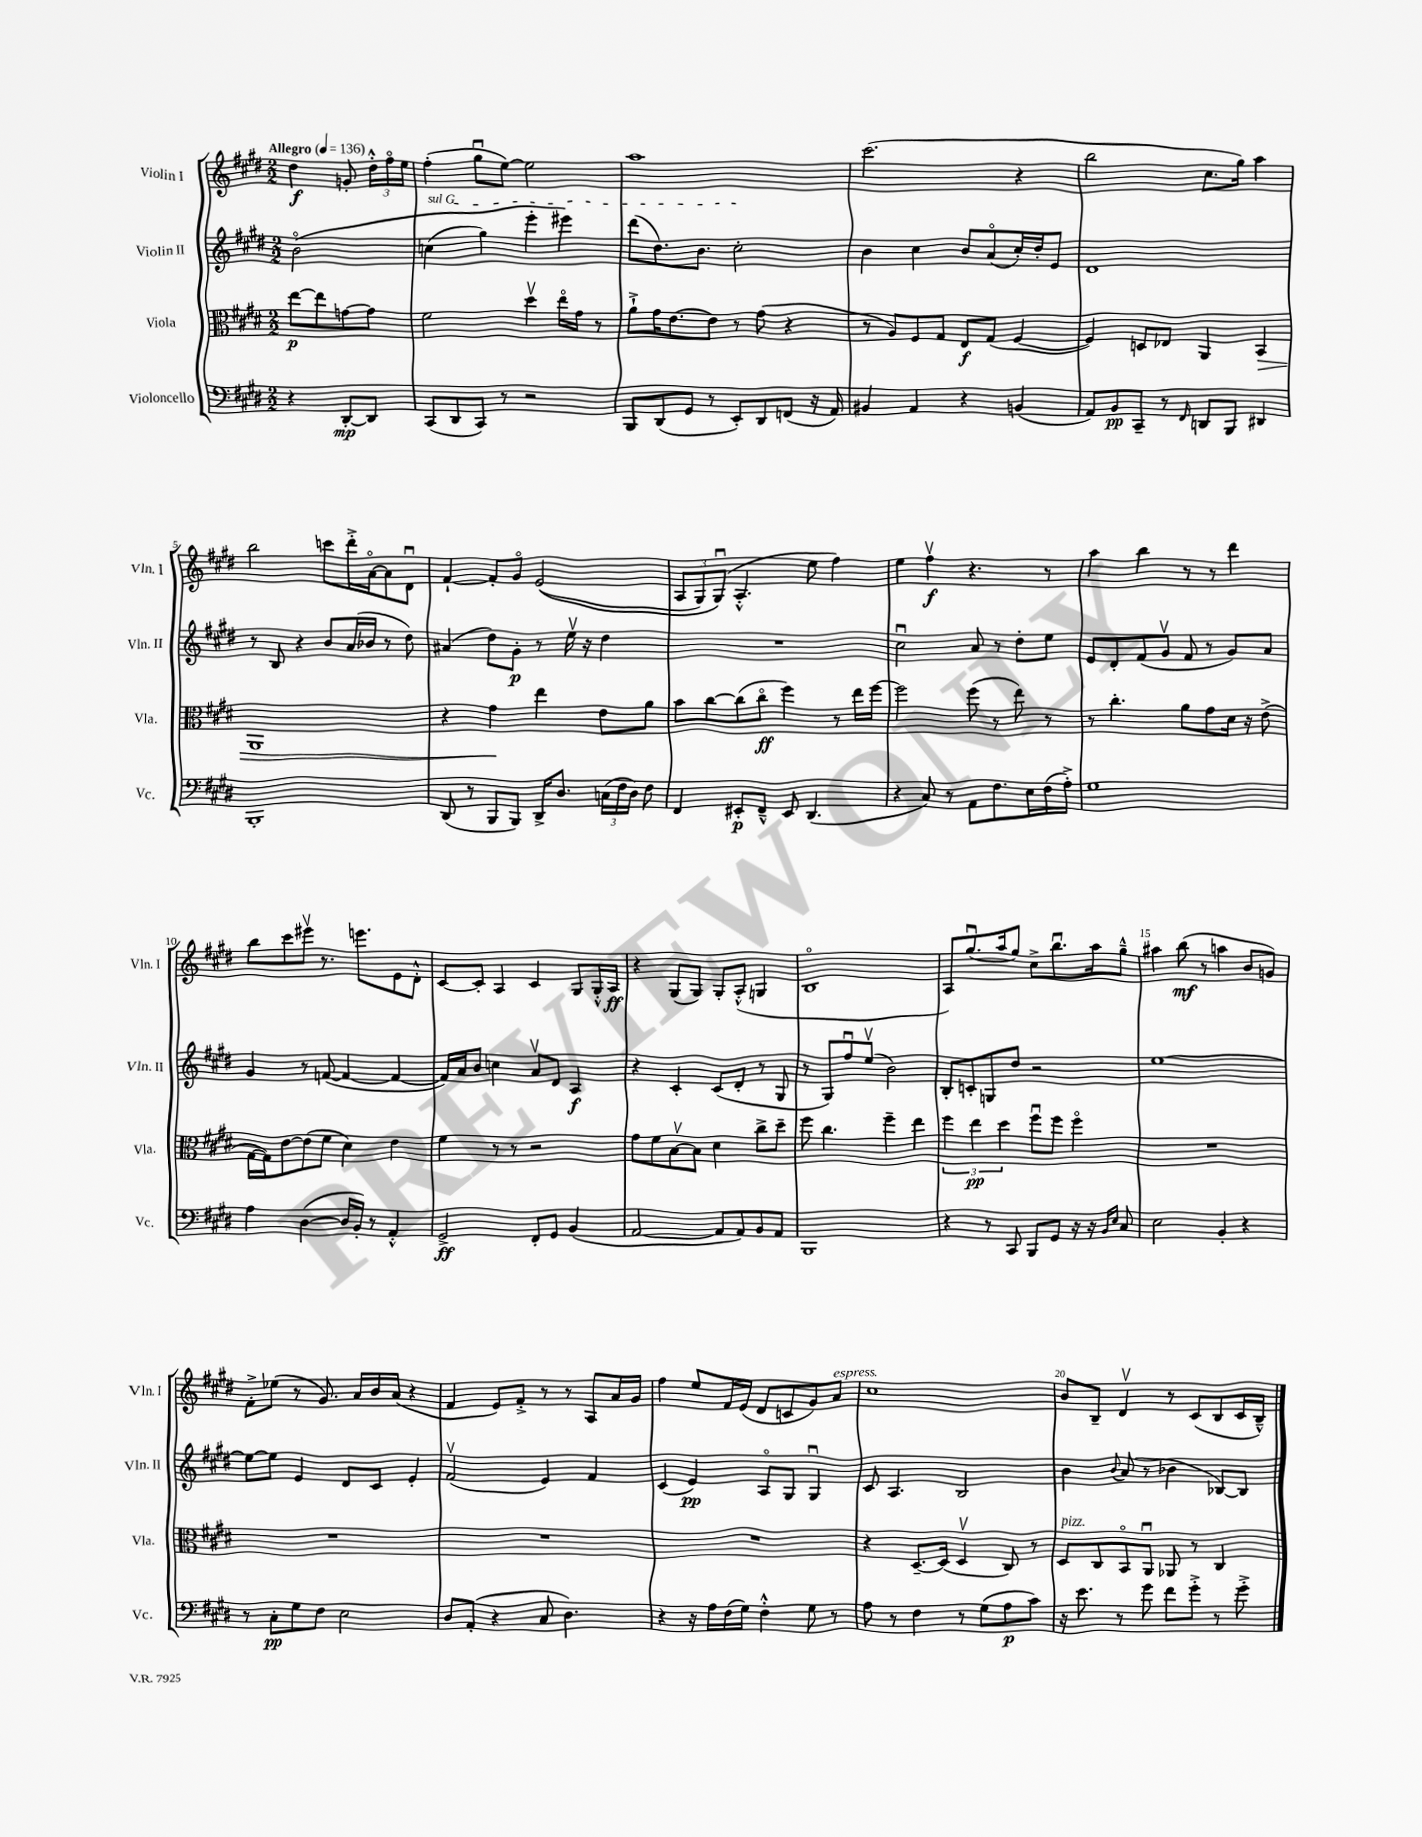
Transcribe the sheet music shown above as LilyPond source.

<<
\new StaffGroup <<
\new Staff = "s0" \with { instrumentName = "Violin I" shortInstrumentName = "Vln. I" } {
    \clef treble \key e \major \numericTimeSignature \time 2/2 \partial 2 \tempo "Allegro" 4 = 136
    \autoBeamOff dis''4\f g'8-. \tuplet 3/2 { dis''16[-.-^ fis''16\flageolet e''16] } |
    fis''4-.( gis''8[\downbow e''8]~) e''2 |
    a''1 |
    cis'''2.( r4 |
    b''2 cis''8.[ gis''16]) a''4 |
    b''2 c'''8[ dis'''16-.-> a'16~\flageolet a'8 dis'8]\downbow |
    fis'4~-! fis'8[-. gis'8]\flageolet e'2(\( |
    \tuplet 3/2 { a8[ gis8) gis8]\downbow(\) } a4.-.-^ e''8 fis''4) |
    e''4 fis''4\upbow\f r4. r8 |
    a''4 b''4 r8 r8 dis'''4 |
    b''8[ cis'''8 eis'''8]\upbow r8. e'''8.[ e'8 dis'8]-.-^ |
    cis'8[~ cis'8]-. a4 cis'4 gis8[ gis16-.-^ a16]\ff |
    r4 gis8[( gis8]) gis8[-. a8]-.-^( g4 |
    b1\flageolet |
    a8[) gis''8.\downbow( a''16 gis''8]) cis''8[-> b''8.\downbow a''16 gis''8]---^ |
    ais''4 b''8\mf( r8 a''4 b'8[ g'8]) |
    fis'8[-.-> ees''8]( r8 gis'8.) a'16[ b'16 a'16]( r4 |
    fis'4 e'8[) fis'8]-.-> r8 r8 a8[ a'16 gis'16] |
    fis''4 e''8[ fis'16 e'16]( dis'8[ c'8 gis'8) a'8]^\markup { \italic "espress." } |
    cis''1 |
    b'8[ b8]-- dis'4\upbow r8 cis'8[( b8 cis'16 b16]---^) \bar "|." |
}
\new Staff = "s1" \with { instrumentName = "Violin II" shortInstrumentName = "Vln. II" } {
    \clef treble \key e \major \numericTimeSignature \time 2/2 \partial 2
    \autoBeamOff b'2\flageolet\( |
    \once \override TextSpanner.bound-details.left.text = \markup { \italic "sul G" } c''4\startTextSpan( gis''4) e'''4-. eis'''4\) |
    dis'''8[( dis''8.) b'8.] cis''2-.\stopTextSpan |
    b'4 cis''4 b'8[ a'8\flageolet( cis''16-.) dis''16-. e'8] |
    dis'1 |
    r8 b8 r4 b'8[ a'16( bes'16] r8 dis''8) |
    ais'4( dis''8[) gis'8]-.\p r8 e''16\upbow r16 dis''4 |
    R1 |
    cis''2\downbow a'8 r8 dis''8[-. e''8] |
    e'8[ dis'8-. fis'8( gis'8]\upbow fis'8 r8 gis'8[) a'8] |
    gis'4 r8 f'8~( f'4~ f'4~ |
    f'16[) a'16 b'8] c''4 a'8[\upbow dis'8] a4\f |
    r4 cis'4-. cis'8[( dis'8]-. r8 gis8 |
    r8 gis8[) fis''8\downbow e''8]\upbow( b'2) |
    b8[-. c'8-. g8 dis''8] r2 |
    e''1~ |
    e''8[~ e''8] e'4 dis'8[ cis'8] e'4-. |
    fis'2\upbow( e'4) fis'4 |
    cis'4( e'4\pp) a8[\flageolet gis8] gis4\downbow |
    cis'8 a4. b2 |
    b'4 \appoggiatura { b'8 } a'8( r8 bes'4 bes8[~) bes8] \bar "|." |
}
\new Staff = "s2" \with { instrumentName = "Viola" shortInstrumentName = "Vla." } {
    \clef alto \key e \major \numericTimeSignature \time 2/2 \partial 2
    \autoBeamOff e''8[~\p e''8 g'8~ g'8] |
    fis'2 dis''4\upbow e''16[\flageolet gis'16] r8 |
    a'8[-!-> gis'16 e'8.~ e'8] r8 gis'8( r4 |
    r8 a8[) fis8 gis8] e8[\f gis8]( fis4~ |
    fis4) d8[ ees8] a,4 b,4\> |
    a,1 |
    r4 gis'4\! e''4 e'8[ a'8] |
    b'8[ cis''8~ cis''8( cis''8]\flageolet\ff fis''4) r8 e''16[ fis''16]~ |
    fis''2 fis''8( r8 e''8) r8 |
    r8 cis''4.-. a'8[ gis'8 dis'16] r16 e'8->( |
    gis16[~ gis16) e'8~ e'8( fis'8] dis'4) e'4 |
    fis'4 r8 r8 r2 |
    gis'8[ fis'8 b8~\upbow b8] dis'4 cis''8[-> dis''8]-- |
    fis''8 cis''4. fis''4-- e''4 |
    \tuplet 3/2 { fis''4 e''4\pp dis''4 } fis''8[\downbow fis''8] fis''4\flageolet |
    R1 |
    R1 |
    R1 |
    R1 |
    r4 dis8.[~-- dis16]( dis4\upbow cis8) r8 |
    dis8[^\markup { \italic "pizz." } cis8 b,8\flageolet a,8]\downbow aes,8 r8 cis4 \bar "|." |
}
\new Staff = "s3" \with { instrumentName = "Violoncello" shortInstrumentName = "Vc." } {
    \clef bass \key e \major \numericTimeSignature \time 2/2 \partial 2
    \autoBeamOff r4 dis,8[~-.\mp dis,8] |
    cis,8[( dis,8 cis,8]) r8 r2 |
    b,,8[ dis,8( gis,8] r8 e,8[-.) dis,8 f,8]( r16 a,16) |
    bis,4 a,4 r4 b,4( |
    a,8[) b,8\pp cis,8]-- r8 \grace { fis,16 } d,8[ b,,8] dis,4 |
    b,,1-. |
    dis,8( r8 b,,8[ b,,8]) dis,16[-> dis8.] \tuplet 3/2 { c16[( fis16 dis16]) } fis8 |
    fis,4 eis,8[-.\p fis,8]---^ eis,8 dis,4.( |
    r4 cis8) r8 a,8[ fis8. e16 fis16( a16]-.->) |
    gis1 |
    a4 dis4~( dis16[ b,16]-.) r8 a,4-.-^ |
    gis,2->\ff fis,8[-. gis,8] b,4( |
    a,2~ a,8[ a,8) b,8 a,8] |
    b,,1 |
    r4 r8 cis,8 b,,8[ gis,8] r16 r16 \grace { b,16[ e16] } cis8 |
    e2 b,4-. r4 |
    r8 cis8[-.\pp gis8 fis8] e2 |
    dis8[ a,8]-.( r4 cis8 dis4.) |
    r4 r16 a16[ fis16( gis16]) fis4-.-^ gis8 r8 |
    a8 r8 fis4 r8 gis8[( a8\p cis'8]) |
    r16 e'8. r8 gis'8 fis'8[ gis'8]-.-> r8 gis'8-.-> \bar "|." |
}
>>
>>
\layout { \context { \Score \override BarNumber.break-visibility = ##(#f #t #t) barNumberVisibility = #(every-nth-bar-number-visible 5) } }
